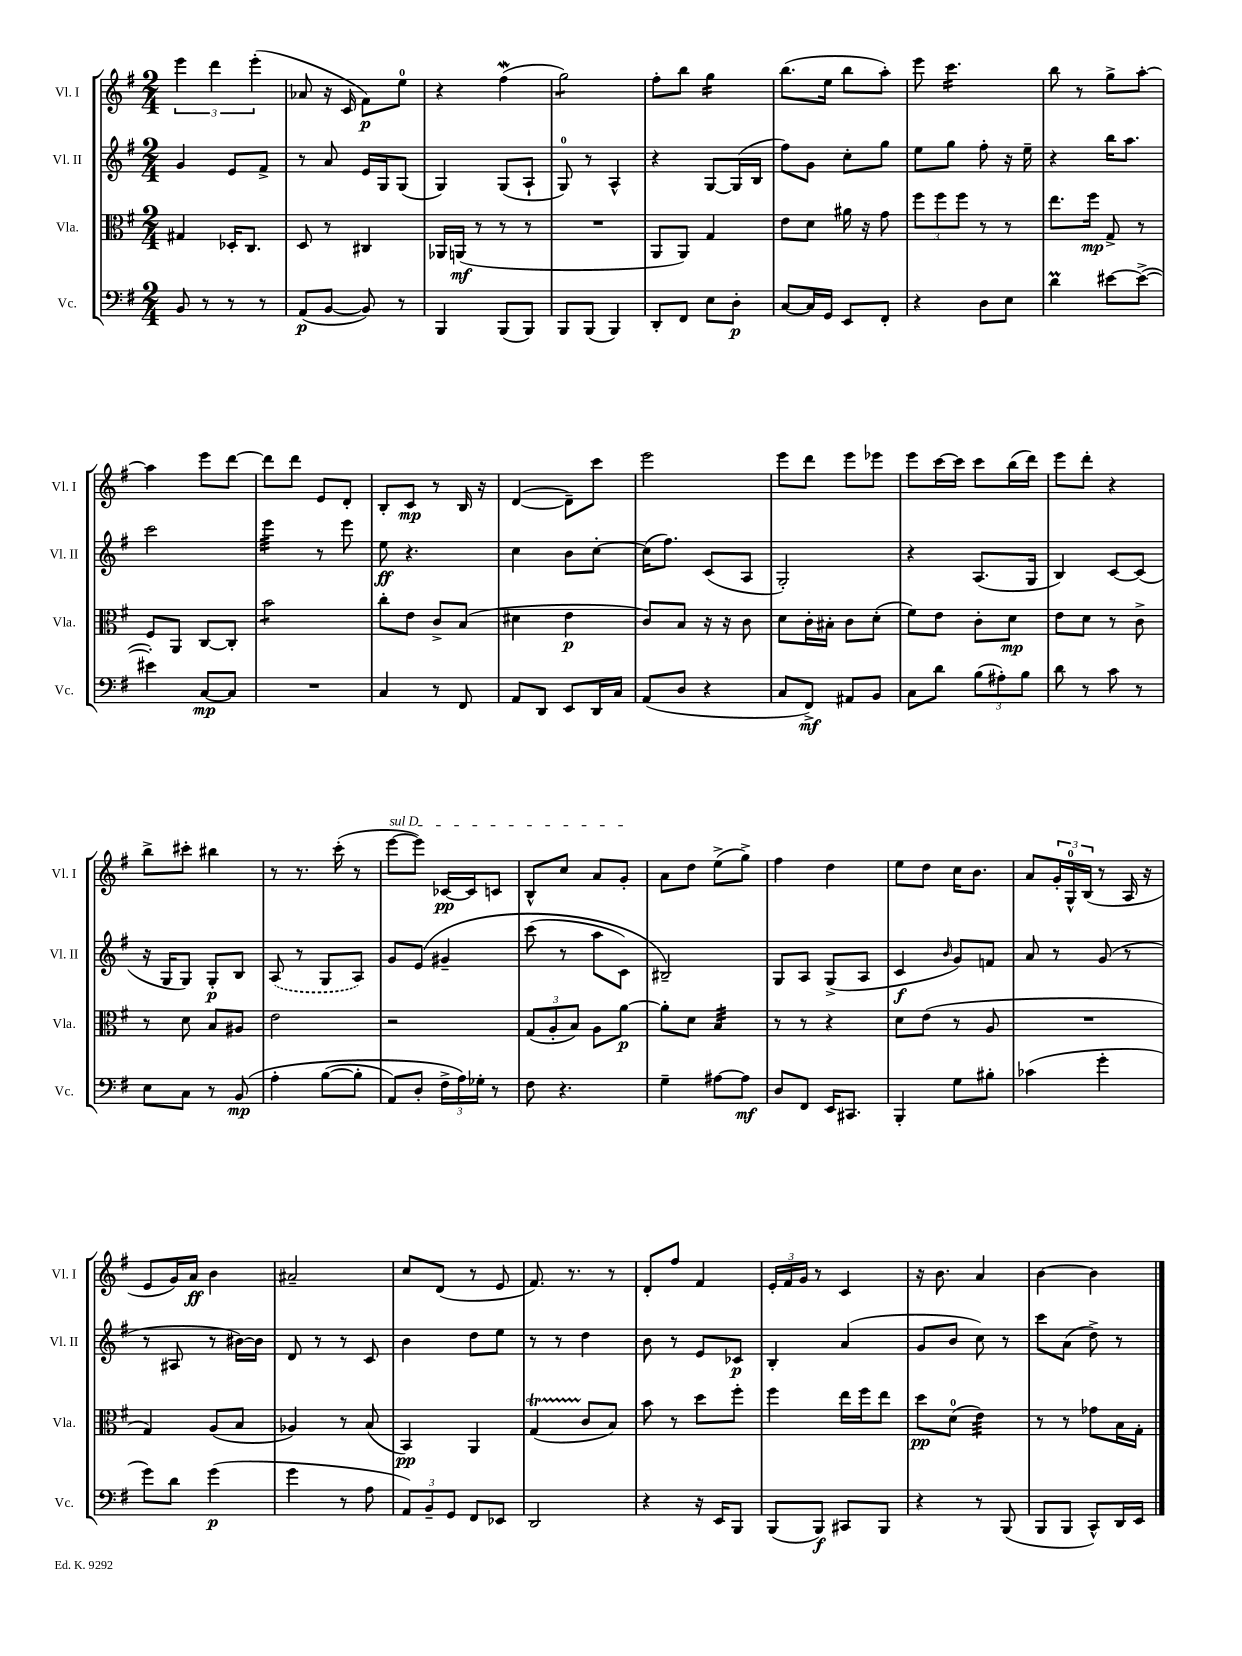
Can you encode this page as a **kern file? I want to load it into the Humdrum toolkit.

**kern	**kern	**kern	**kern
*staff4	*staff3	*staff2	*staff1
*clefF4	*clefC3	*clefG2	*clefG2
*k[f#]	*k[f#]	*k[f#]	*k[f#]
*M2/4	*M2/4	*M2/4	*M2/4
8BB	4G#	4g	6eee
8r	.	.	.
.	.	.	6ddd
8r	16D-'	8e	.
.	8.C	.	.
.	.	.	(6eee'
8r	.	8f#^	.
=	=	=	=
(8AA	8D	8r	8a-
[8BB	8r	8a	16r
.	.	.	16c
8BB])	4C#	16e	8f#)
.	.	16G	.
8r	.	(8G	8ee
=	=	=	=
4BBB	16AA-	4G)	4r
.	(16AA	.	.
.	8r	.	.
(8BBB	8r	(8G	(4ff#
8BBB)	8r	8A`	.
=	=	=	=
8BBB	2r	8G)	2gg)
(8BBB	.	8r	.
4BBB)	.	4A^^	.
=	=	=	=
8DD'	8AA	4r	8ff#'
8FF#	8AA)	.	8bb
8E	4G	[8G	4gg
8D'	.	(16G]	.
.	.	16B	.
=	=	=	=
[8C	8e	8ff#)	(8.bb
16C]	8d	8g	.
16GG	.	.	16ee
8EE	16a#	8cc'	8bb
.	16r	.	.
8FF#'	8g	8gg	8aa')
=	=	=	=
4r	12ff#	8ee	8eee
.	12ff#	.	.
.	.	8gg	4.ccc
.	12ff#	.	.
8D	8r	8ff#'	.
8E	8r	16r	.
.	.	16ee~	.
=	=	=	=
4d	8.ee	4r	8bb
.	.	.	8r
.	16ff#	.	.
[8e#	8G^	16bb	8gg^
.	.	8.aa	.
(8e#^_	8r	.	[8aa'
=	=	=	=
4e#'])	8F#	2ccc	4aa]
.	8AA	.	.
[8C	[8C	.	8eee
8C]	8C']	.	[8ddd
=	=	=	=
2r	2b	4eee	8ddd]
.	.	.	8ddd
.	.	8r	8e
.	.	8eee	8d'
=	=	=	=
4C	8cc'	8ee	8B'
.	8e	4.r	8c
8r	8c^	.	8r
8FF#	(8B	.	16B
.	.	.	16r
=	=	=	=
8AA	4d#	4cc	([4d
8DD	.	.	.
8EE	4e	8b	8d~])
16DD	.	[8cc'	8ccc
16C	.	.	.
=	=	=	=
(8AA	8c)	(16cc]	2eee
.	.	8.ff#)	.
8D	8B	.	.
4r	16r	(8c	.
.	16r	.	.
.	8c	8A	.
=	=	=	=
8C	8d	2G')	8eee
8FF#^)	16c'	.	8ddd
.	16B#'	.	.
8AA#	8c	.	8eee
8BB	(8d'	.	8eee-
=	=	=	=
8C	8f#)	4r	8eee
8d	8e	.	[16ccc
.	.	.	16ccc]
(12B	8c'	(8.A	8ccc
12A#')	.	.	.
.	8d	.	(16bb
12B	.	.	.
.	.	16G	16ddd)
=	=	=	=
8d	8e	4B)	8eee
8r	8d	.	8ddd'
8c	8r	[8c	4r
8r	8c^	(8c]	.
=	=	=	=
8E	8r	16r	8bb^
.	.	16G	.
8C	8d	8G)	8ccc#'
8r	8B	8G'	4bb#
&(8BB	8A#	8B	.
=	=	=	=
4A'	2e	(8A	8r
.	.	8r	8.r
([8B	.	8G	.
.	.	.	(16ccc'
8B']	.	8A)	8r
=	=	=	=
8AA)	2r	8g	[8eee
8D'	.	&(8e	8eee])
24F#^	.	4g#~	[16c-
24A&)	.	.	.
.	.	.	16c-]
24G-'	.	.	.
8r	.	.	8c
=	=	=	=
8F#	(12G	(8ccc	8B^^
.	12A'	.	.
4.r	.	8r	8cc
.	12B)	.	.
.	8A	8aa	8a
.	[8a	8c)	8g'
=	=	=	=
4G~	8a']	2B#~&)	8a
.	8d	.	8dd
[8A#	4B	.	(8ee^
8A#]	.	.	8gg^)
=	=	=	=
8D	8r	8G	4ff#
8FF#	8r	8A	.
16EE	4r	(8G^	4dd
8.CC#	.	.	.
.	.	8A	.
=	=	=	=
4BBB'	8d	4c	8ee
.	(8e	.	8dd
.	.	16qqb	.
8G	8r	8g)	16cc
.	.	.	8.b
8B#'	8A	8f	.
=	=	=	=
(4c-	2r	8a	8a
.	.	8r	24g'
.	.	.	24G^^
.	.	.	(24B
4g'	.	(8g	8r
.	.	8r	16A
.	.	.	16r
=	=	=	=
8g)	4G)	8r	8e
8d	.	8A#	16g)
.	.	.	16a
(4g	(8A	8r	4b
.	8B	[16b#)	.
.	.	16b#]	.
=	=	=	=
4g	4A-)	8d	2a#~
.	.	8r	.
8r	8r	8r	.
8A	(8B	8c	.
=	=	=	=
12AA)	4BB)	4b	8cc
12BB~	.	.	.
.	.	.	(8d
12GG	.	.	.
8FF#	4AA	8dd	8r
8EE-	.	8ee	8e
=	=	=	=
2DD	(4G	8r	8.f#)
.	.	8r	.
.	.	.	8.r
.	8c	4dd	.
.	8B)	.	8r
=	=	=	=
4r	8b	8b	8d'
.	8r	8r	8ff#
16r	8dd	8e	4f#
16EE	.	.	.
8BBB	8ff#'	8c-	.
=	=	=	=
(8BBB	4ff#	4B'	24e'
.	.	.	24f#
.	.	.	24g
8BBB)	.	.	8r
8CC#	16ee	(4a	4c
.	16ff#	.	.
8BBB	8ee	.	.
=	=	=	=
4r	8dd	8g	16r
.	.	.	8.b
.	(8d	8b	.
8r	4e)	8cc)	4a
(8BBB	.	8r	.
=	=	=	=
8BBB	8r	8ccc	[4b
8BBB	8r	(8a	.
8CC^^)	8g-	8dd^)	4b]
16DD	16B	8r	.
16EE	16G'	.	.
==	==	==	==
*-	*-	*-	*-
